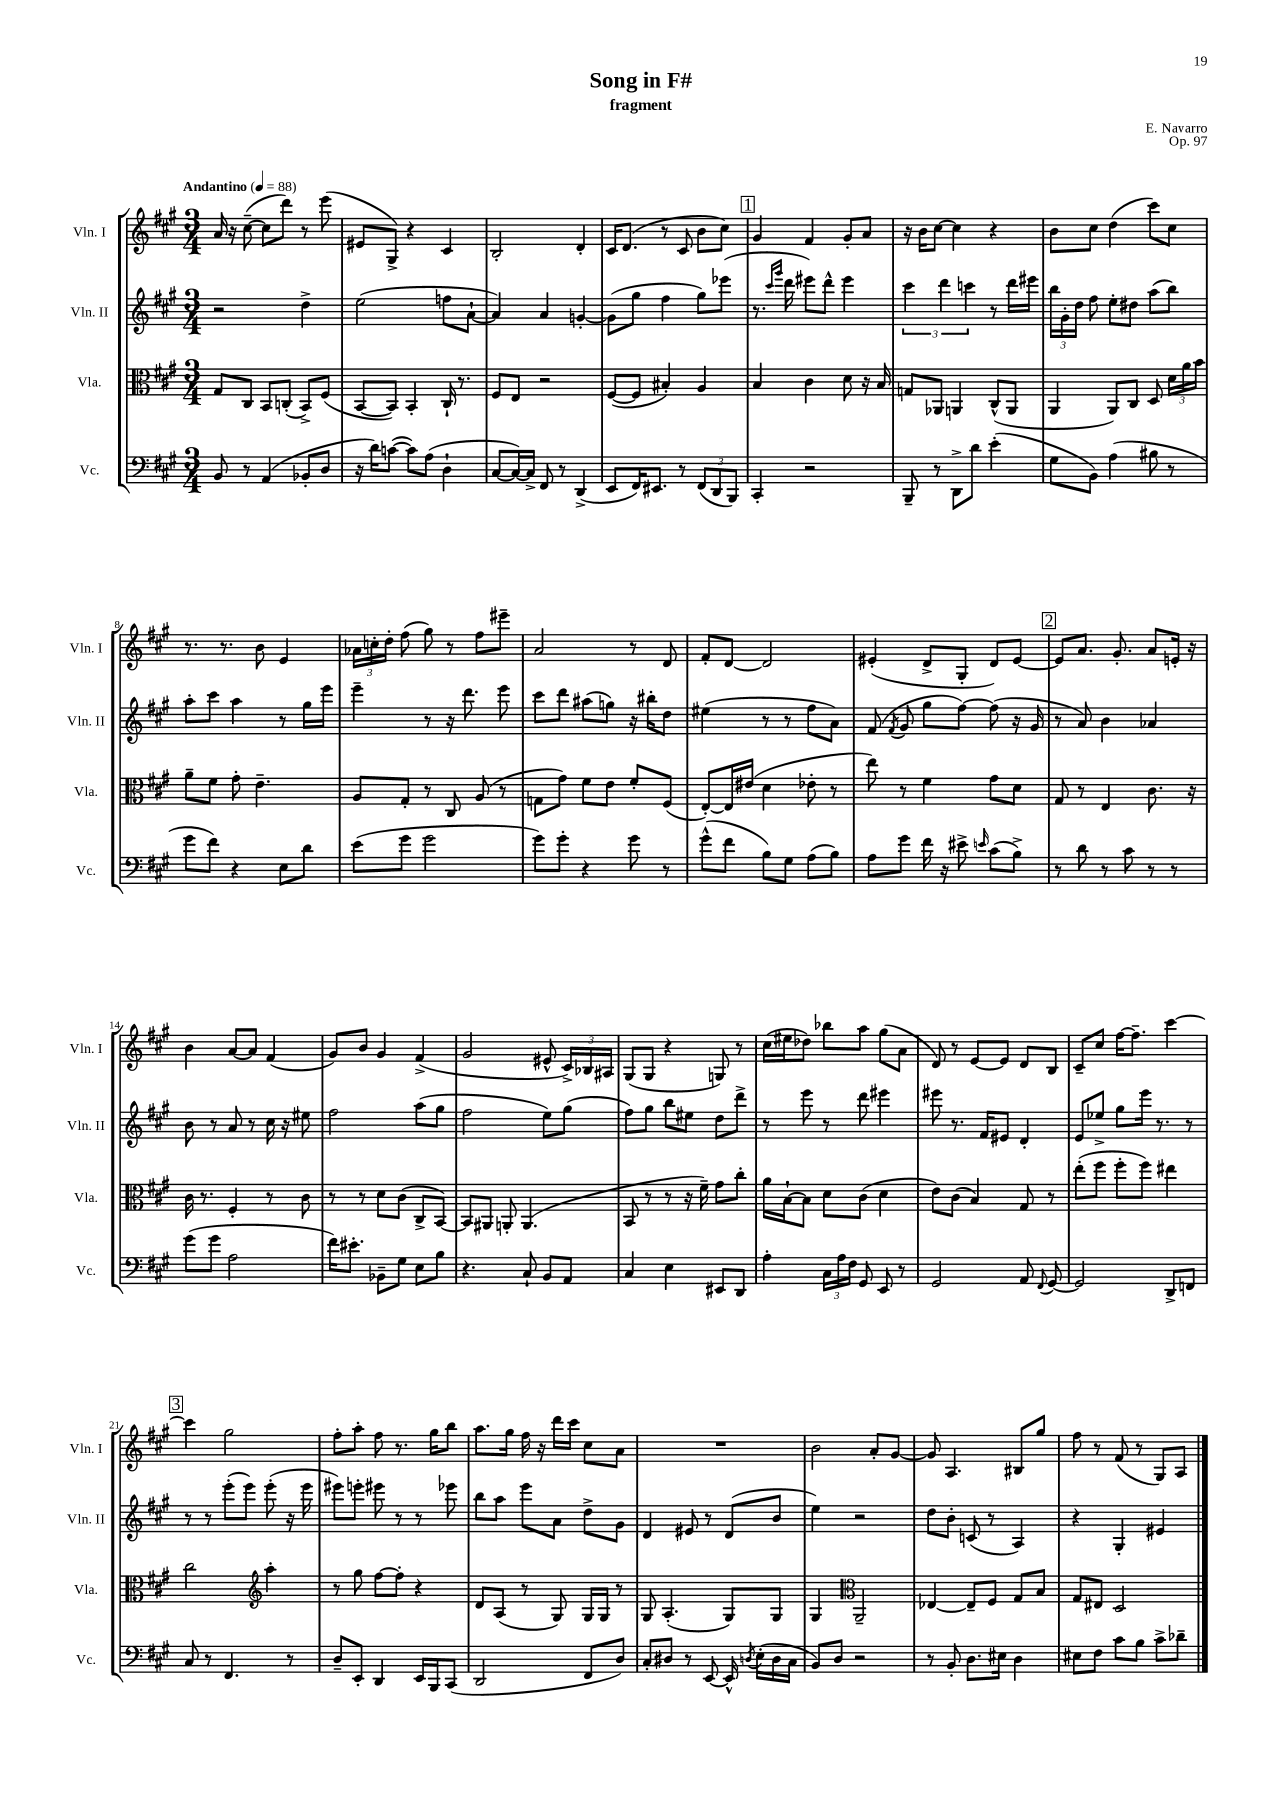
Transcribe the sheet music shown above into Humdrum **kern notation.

**kern	**kern	**kern	**kern
*staff4	*staff3	*staff2	*staff1
*clefF4	*clefC3	*clefG2	*clefG2
*k[f#c#g#]	*k[f#c#g#]	*k[f#c#g#]	*k[f#c#g#]
*M3/4	*M3/4	*M3/4	*M3/4
*MM88	*MM88	*MM88	*MM88
8BB	8G#	2r	16a
.	.	.	16r
8r	8C#	.	([8cc#~
(4AA	8BB	.	8cc#]
.	(8C'	.	8ddd)
8BB-'	8BB^)	4dd^	8r
8D	(8F#	.	(8eee
=	=	=	=
16r	[8BB	(2ee	8e#
16d)	.	.	.
([8c	8BB])	.	8G#^)
8c])	4BB'	.	4r
(8A	.	.	.
4D`	16C#`	8ff	4c#
.	8.r	.	.
.	.	[8a`	.
=	=	=	=
[8C#	8F#	4a])	2B'
16C#_)	8E	.	.
16C#^]	.	.	.
8FF#	2r	4a	.
8r	.	.	.
(4DD^	.	[4g'	4d'
=	=	=	=
8EE	([8F#	(8g]	16c#
.	.	.	(8.d
16FF#)	8F#]	8gg#	.
8.EE#	.	.	.
.	4B#')	4ff#	8r
8r	.	.	8c#
(12FF#	4A	8gg#)	8b
12DD	.	.	.
.	.	(8eee-	8cc#)
12BBB)	.	.	.
=	=	=	=
4CC#'	4B	8.r	4g#
.	.	16qqccc#	.
.	.	16qqggg#	.
.	.	16ddd	.
2r	4c#	8eee#)	4f#
.	.	8ddd^^	.
.	8d	4eee#	8g#'
.	16r	.	8a
.	16B	.	.
=	=	=	=
8BBB~	8G	6ccc#	16r
.	.	.	16b
8r	8AA-	.	[8cc#
.	.	6ddd	.
8DD^	4AA	.	4cc#]
.	.	6ccc	.
8d	.	.	.
(4e'	(8C#^^	8r	4r
.	8AA	16ddd	.
.	.	16eee#	.
=	=	=	=
8G#	4AA	24bb	8b
.	.	24g#'	.
.	.	24dd	.
8BB)	.	8ff#	8cc#
(4A	8AA)	8ee'	(4dd
.	8C#	8dd#	.
8B#	8D	(8aa	8ccc#)
8r	24d	8bb)	8cc#
.	24a	.	.
.	24b	.	.
=	=	=	=
8g#	8a~	8aa'	8.r
8f#)	8f#	8ccc#	.
.	.	.	8.r
4r	8g#'	4aa	.
.	4.e~	.	8b
8E	.	8r	4e
8d	.	16gg#	.
.	.	16eee	.
=	=	=	=
(8e	8A	4eee~	24a-
.	.	.	24cc'
.	.	.	24dd'
8g#	8G#'	.	(8ff#
2g#	8r	8r	8gg#)
.	8C#	16r	8r
.	.	8.ddd	.
.	(8A	.	8ff#
.	8r	8eee	8eee#~
=	=	=	=
8g#)	8G	8ccc#	2a
8g#'	8g#)	8ddd	.
4r	8f#	(8aa#	.
.	8e	8gg)	.
8g#	8f#'	16r	8r
.	.	16bb#'	.
8r	(8F#	8dd	8d
=	=	=	=
(8g#^^	[8E')	(4ee#	8f#'
8f#	16E]	.	[8d
.	(16e#	.	.
8B)	4d	8r	2d]
8G#	.	8r	.
(8A	8e-'	8ff#	.
8B)	8r	8a)	.
=	=	=	=
8A	8ee)	(8f#	(4e#'
.	.	8qf#	.
8g#	8r	8g#	.
16f#	4f#	8gg#	8d^
16r	.	.	.
8e#^	.	[8ff#)	8G#'
16qqe	.	.	.
(8c#	8g#	(8ff#]	8d)
8B^)	8d	16r	[8e#
.	.	16g#	.
=	=	=	=
8r	8G#	8r	8e#]
8d	8r	8a)	8.a
8r	4E	4b	.
.	.	.	8.g#'
8c#	.	.	.
8r	8.c#	4a-	8a
8r	.	.	16e'
.	16r	.	16r
=	=	=	=
(8g#	16c#	8b	4b
.	8.r	.	.
8g#	.	8r	.
2A	4F#'	8a	[8a
.	.	8r	8a]
.	8r	16cc#	(4f#
.	.	16r	.
.	8c#	8ee#	.
=	=	=	=
16f#)	8r	2ff#	8g#)
8.e#'	.	.	.
.	8r	.	8b
8BB-~	8d	.	4g#
8G#	(8c#	.	.
8E	8C#^	(8aa	(4f#^
8B	[8BB)	8gg#	.
=	=	=	=
4.r	8BB]	2ff#	2g#
.	8AA#	.	.
.	8AA'	.	.
8C#`	(4.AA	.	.
8BB	.	8ee)	8e#^^
8AA	.	(8gg#	24c#^)
.	.	.	24B-
.	.	.	24A#
=	=	=	=
4C#	8BB	8ff#)	(8G#
.	8r	8gg#	8G#
4E	8r	8bb	4r
.	16r	8ee#	.
.	16f#~)	.	.
8EE#	8g#	8dd	8G)
8DD	8cc#'	8ddd^	8r
=	=	=	=
4A'	16a	8r	(16cc#
.	[16B`	.	16ee#
.	8B]	8eee	8dd-)
24C#	8d	8r	8bb-
24A	.	.	.
24F#	.	.	.
8GG#	(8c#	8ddd	8aa
8EE	4d	4eee#	(8gg#
8r	.	.	8a
=	=	=	=
2GG#	8e)	8eee#	8d)
.	(8c#	8.r	8r
.	4B)	.	[8e
.	.	16f#	.
.	.	8e#	8e]
8AA	8G#	4d'	8d
8qqFF#	.	.	.
[8GG#	8r	.	8B
=	=	=	=
2GG#]	(8ee'	8e	8c#~
.	8ff#	8ee-^	8cc#
.	8ff#'	8gg#	[16ff#
.	.	.	8.ff#~]
.	8ff#)	16eee	.
.	.	8.r	.
8DD^	4ee#	.	[4ccc#
8FF	.	8r	.
=	=	=	=
8C#	2cc#	8r	4ccc#]
8r	.	8r	.
4.FF#	.	(8eee'	2gg#
.	.	8eee)	.
*	*clefG2	*	*
.	4aa'	(8eee'	.
8r	.	16r	.
.	.	16eee	.
=	=	=	=
8D~	8r	8eee#)	8ff#'
8EE'	8gg#	8eee'	8aa'
4DD	[8ff#	8eee#	8ff#
.	8ff#']	8r	8.r
16EE	4r	8r	.
16BBB	.	.	16gg#
(8CC#	.	8eee-	8bb
=	=	=	=
2DD	8d	8bb	8.aa
.	(8A	8aa	.
.	.	.	16gg#
.	8r	8eee	16ff#
.	.	.	16r
.	8G#)	8a	16ddd
.	.	.	16ccc#
8FF#	16G#	8dd^	8cc#
.	16G#	.	.
8D)	8r	8g#	8a
=	=	=	=
8C#'	8G#	4d	2.r
8D#	(4.A'	.	.
8r	.	8e#	.
[8EE	.	8r	.
16EE^^]	8G#)	(8d	.
8qD	.	.	.
(16E'	.	.	.
16D	8G#	8b	.
16C#	.	.	.
=	=	=	=
8BB)	4G#	4ee)	2b
8D	.	.	.
*	*clefC3	*	*
2r	2AA~	2r	.
.	.	.	8a'
.	.	.	[8g#
=	=	=	=
8r	[4E-	8dd	8g#]
8BB'	.	8b'	4.A
8.D	8E-~]	(8c	.
.	8F#	8r	.
16E#	.	.	.
4D	8G#	4A)	8B#
.	8B	.	8gg#
=	=	=	=
8E#	8G#	4r	8ff#
8F#	8E#	.	8r
8c#	2D	4G#'	(8f#
8B	.	.	8r
8c#^	.	4e#	8G#)
8d-~	.	.	8A
==	==	==	==
*-	*-	*-	*-
